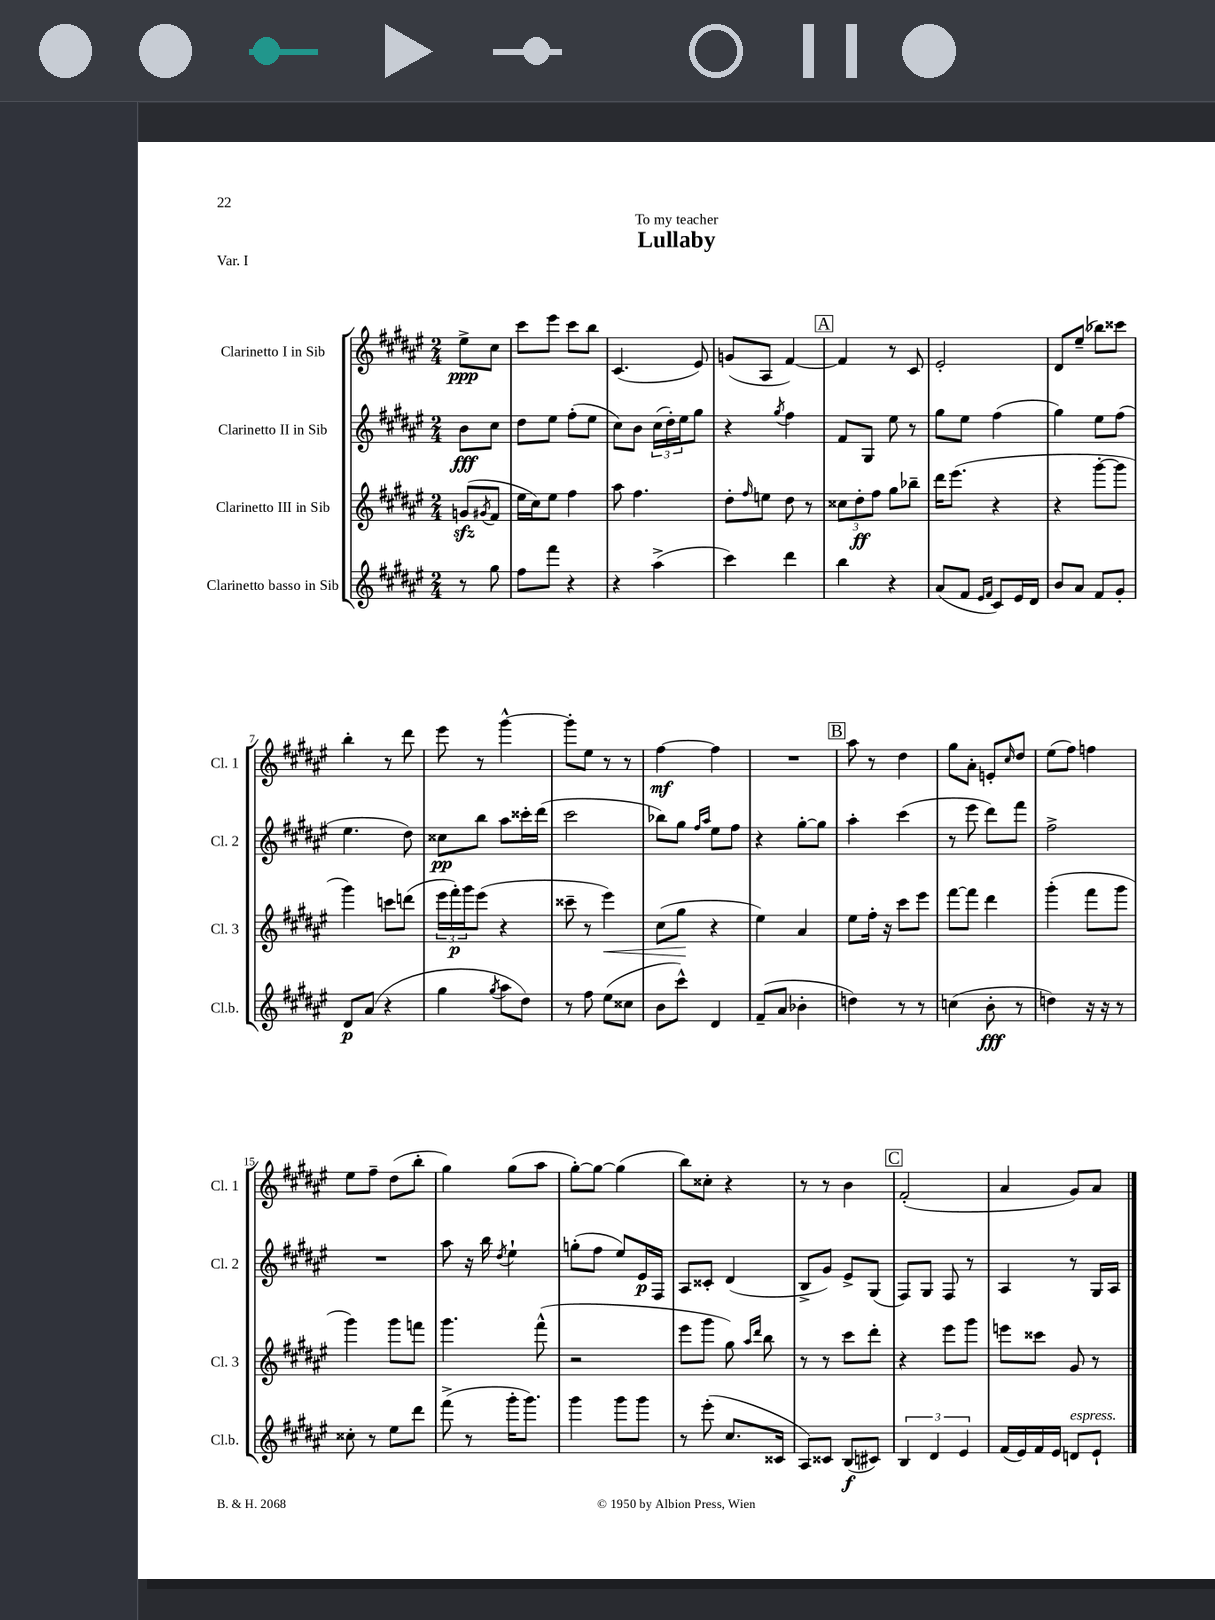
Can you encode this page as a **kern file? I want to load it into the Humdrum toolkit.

**kern	**kern	**kern	**kern
*staff4	*staff3	*staff2	*staff1
*clefG2	*clefG2	*clefG2	*clefG2
*k[f#c#g#d#a#e#]	*k[f#c#g#d#a#e#]	*k[f#c#g#d#a#e#]	*k[f#c#g#d#a#e#]
*M2/4	*M2/4	*M2/4	*M2/4
8r	(8g	8b	8ee#^
.	8qg#	.	.
8gg#	8f#	8cc#	8cc#
=	=	=	=
8ff#	16ee#	8dd#	8ccc#
.	16cc#)	.	.
8fff#	8ee#	8ee#	8eee#
4r	4ff#	(8ff#'	8ccc#
.	.	8ee#	8bb
=	=	=	=
4r	8aa#	8cc#)	(4.c#
.	4.ff#	8b	.
(4aa#^	.	(24cc#	.
.	.	24dd#')	.
.	.	24ee#	.
.	.	8gg#	8e#)
=	=	=	=
4ccc#)	8dd#'	4r	(8g
.	16qqff#	.	.
.	8ee	.	8A#
.	.	8qgg#	.
4ddd#	8dd#	4ff#	[4f#)
.	8r	.	.
=	=	=	=
4bb	12cc##	8f#	4f#]
.	12dd#'	.	.
.	.	8G#	.
.	12ff#	.	.
4r	8gg#	8ee#	8r
.	8bb-~	8r	8c#
=	=	=	=
(8a#	16ddd#	8gg#	2e#'
.	(8.eee#	.	.
8f#	.	8ee#	.
16qqe#	.	.	.
16qqf#	.	.	.
8c#)	4r	(4ff#	.
16e#	.	.	.
16d#	.	.	.
=	=	=	=
8b	4r	4gg#)	8d#
8a#	.	.	(8ee#~
8f#	[8ggg#'	8ee#	8bb-)
8g#'	8ggg#]	(8ff#	8ccc##
=	=	=	=
8d#	4ggg#)	4.ee#	4bb'
(8a#	.	.	.
4r	8ccc	.	8r
.	(8ddd	8dd#)	8ddd#
=	=	=	=
4gg#	24eee#	8cc##	8eee#
.	24fff#')	.	.
.	24ggg#	.	.
.	(8eee#	8bb	8r
8qgg#	.	.	.
8aa#	4r	8aa#	[4ggg#^^
8dd#)	.	16ccc##'	.
.	.	(16ddd#	.
=	=	=	=
8r	8ccc##~	2ccc#	8ggg#']
8ff#	8r	.	8ee#
(8ee#	4eee#)	.	8r
8cc##	.	.	8r
=	=	=	=
8b	(8cc#	8bb-)	[4ff#
8ccc#^^)	8gg#	8gg#	.
.	.	16qqff#	.
.	.	16qqaa#	.
4d#	4r	8ee#	4ff#]
.	.	8ff#	.
=	=	=	=
(8f#~	4ee#)	4r	2r
8a#	.	.	.
4b-'	4a#	[8gg#'	.
.	.	8gg#]	.
=	=	=	=
4dd)	8ee#	4aa#'	8aa#
.	16ff#'	.	8r
.	16r	.	.
8r	8ccc#	(4ccc#	4dd#
8r	8eee#	.	.
=	=	=	=
(4cc	[8fff#	8r	8gg#
.	8fff#]	8eee#	8a#'
8b'	4ddd#	8ddd#)	8e'
.	.	.	16qqcc#
8r	.	8fff#	8dd#
=	=	=	=
4dd)	(4ggg#'	2ff#^	(8ee#
.	.	.	8ff#)
16r	8fff#	.	4ff
16r	.	.	.
8r	8ggg#	.	.
=	=	=	=
8cc##'	4ggg#)	2r	8ee#
8r	.	.	8ff#~
8ee#	8ggg#	.	(8dd#
8ddd#	8fff	.	8bb'
=	=	=	=
(8fff#^	4.ggg#	8aa#	4gg#)
8r	.	16r	.
.	.	16bb	.
.	.	8qdd#	.
16ggg#'	.	4ee#`	(8gg#
8.ggg#)	.	.	.
.	(8fff#^^	.	8aa#
=	=	=	=
4ggg#	2r	(8gg'	[8gg#')
.	.	8ff#	8gg#_
8ggg#	.	8ee#)	(4gg#]
8ggg#	.	16e#	.
.	.	16F#	.
=	=	=	=
8r	8eee#	8A#	8bb)
(8eee#'	8ggg#	8c##'	8cc##'
8.cc#	8gg#)	(4d#	4r
.	16qqaa#	.	.
.	16qqddd#	.	.
.	8bb	.	.
16c##	.	.	.
=	=	=	=
8A#)	8r	8B^	8r
8c##	8r	8g#)	8r
(8B	8ccc#	8e#^	4b
8c#)	8ddd#'	(8G#	.
=	=	=	=
6B	4r	8F#)	(2f#'
.	.	8G#	.
6d#	.	.	.
.	8eee#	8F#	.
6e#	.	.	.
.	8ggg#	8r	.
=	=	=	=
(16f#	8eee	4A#	4a#
16e#)	.	.	.
16f#	8ccc##	.	.
16e#	.	.	.
8d	8g#	8r	8g#)
8e#`	8r	16G#	8a#
.	.	16A#	.
==	==	==	==
*-	*-	*-	*-
